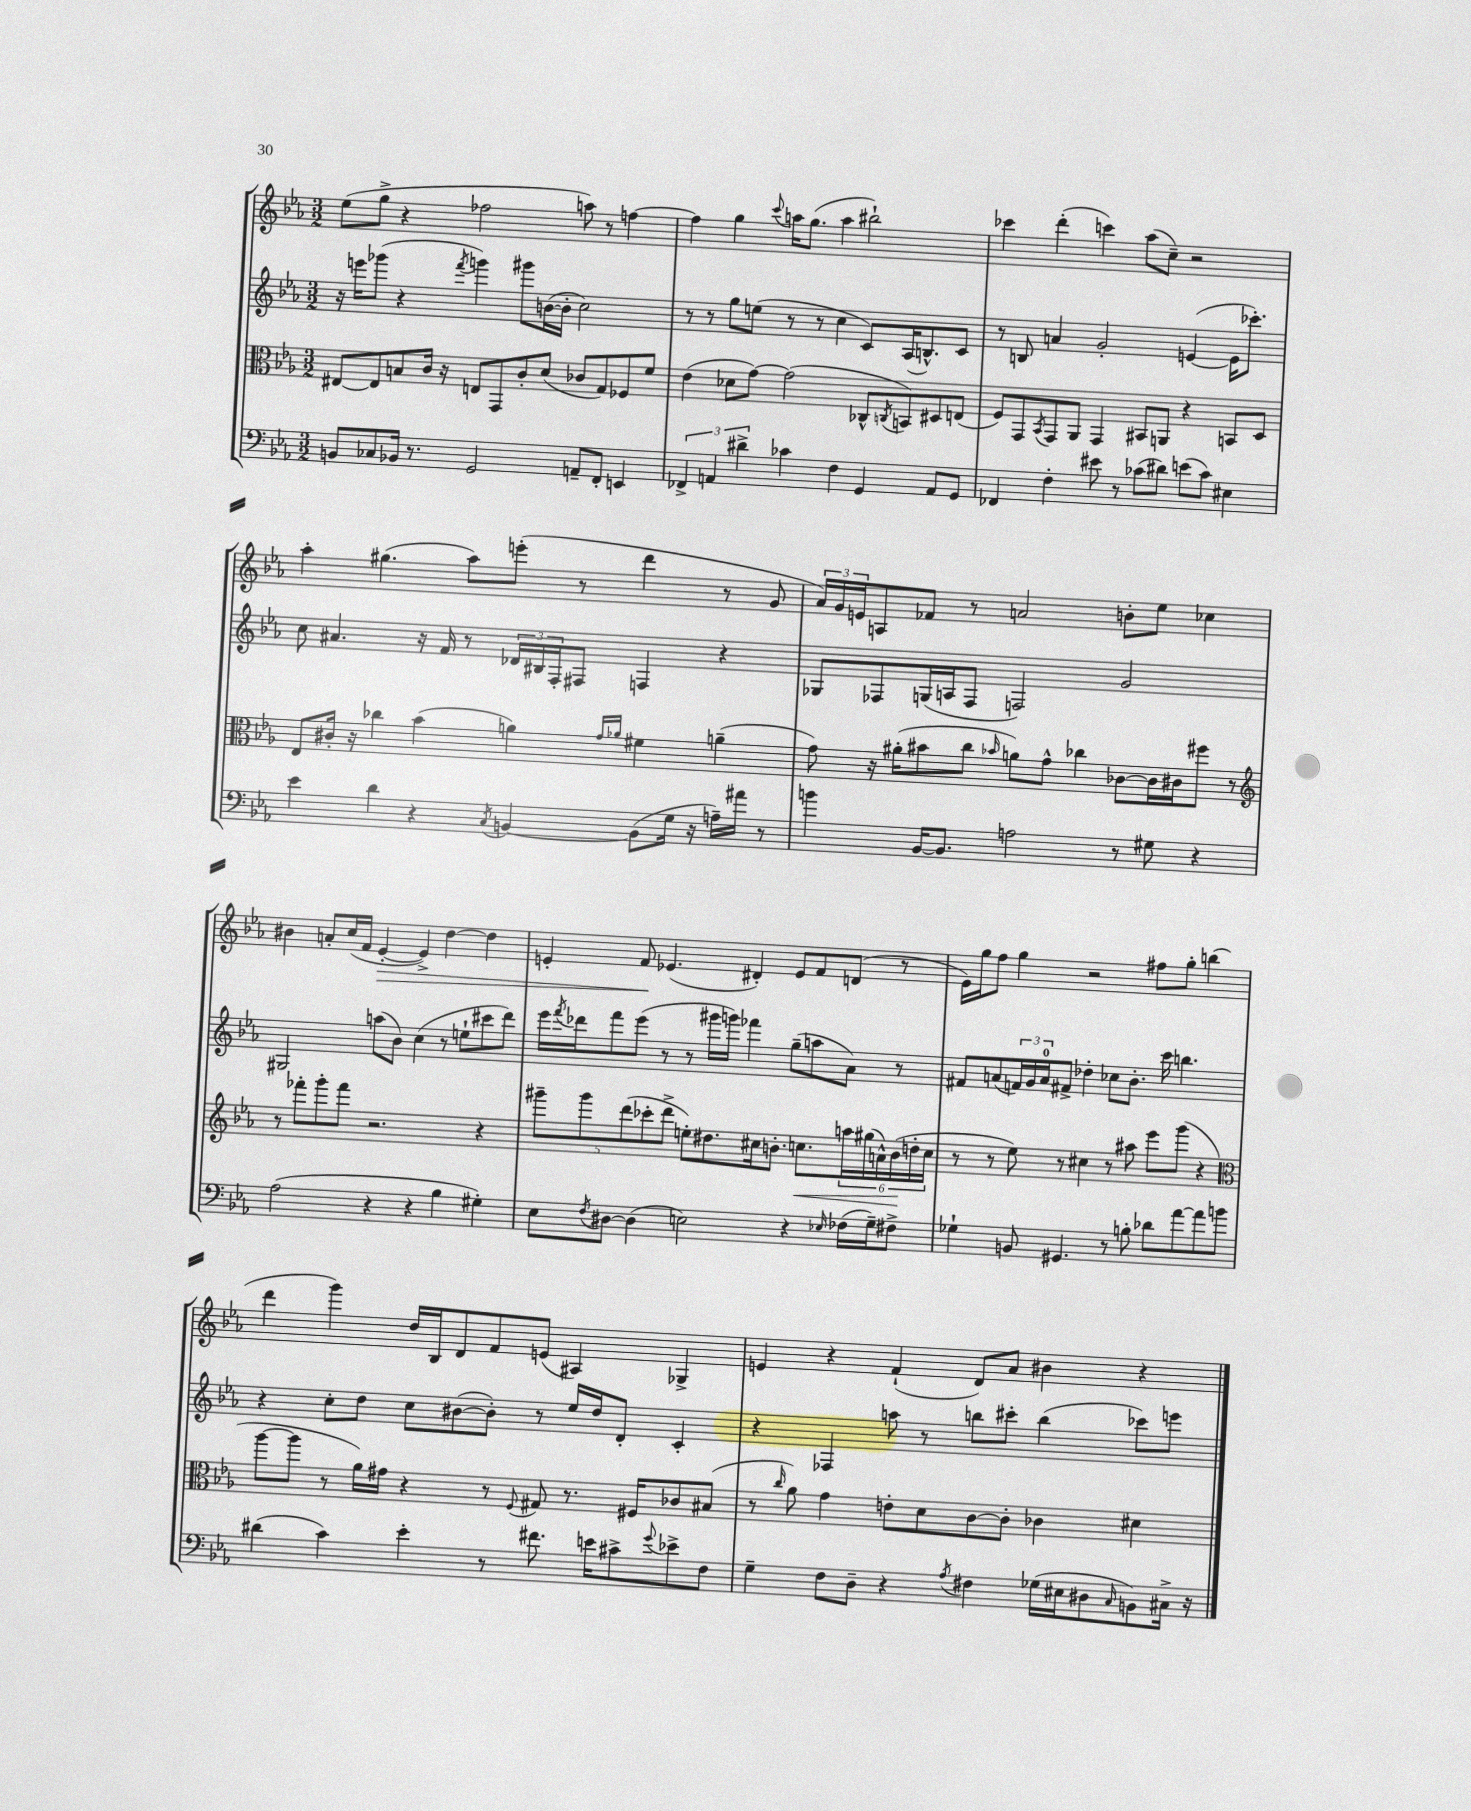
<<
\new StaffGroup <<
\new Staff = "s0" {
    \clef treble \key ees \major \numericTimeSignature \time 3/2
    ees''8( g''8-> r4 fes''2 a''8) r8 f''4~ |
    f''4 g''4 \appoggiatura { c'''8 } a''16 g''8.( a''4 bis''2-!) |
    ces'''4 d'''4-.( c'''4) aes''8( c''8--) r2 |
    aes''4-. gis''4.( aes''8) e'''8-.( r8 d'''4 r8 g'8 |
    \tuplet 3/2 { aes'16) g'16 e'16 } a8 fes'8 r8 a'2 b'8-. ees''8 ces''4 |
    bis'4 a'8-. c''16( f'16 ees'4~-.\> ees'4->) d''4~ d''4 |
    e'4-. f'8\! ees'4.( dis'4-.) ees'8 f'8 d'8( r8 |
    ees'16) g''16 f''8 g''4 r2 fis''8 g''8-. b''4( |
    d'''4 g'''4) d''16 bes16 d'8 f'8 e'8( ais4) ges4-> |
    e'4 r4 f'4-!( d'8) aes'8 bis'4 r4 \bar "|." |
}
\new Staff = "s1" {
    \clef treble \key ees \major \numericTimeSignature \time 3/2
    r16 e'''16 ges'''8( r4 \acciaccatura { f'''8 } g'''4) gis'''8 b'16~( b'16-. c''2) |
    r8 r8 g''8 e''8( r8 r8 c''4 c'8) aes16( b8.-^) c'8 |
    r8 b8 a'4 g'2-. e'4~( e'16 ces'''8.-.) |
    c''8 ais'4. r16 f'16 r8 \tuplet 3/2 { des'16 bis16 f16-. } fis8 f4 r4 |
    ges8 fes8 g16( a16 fes8 f2) g'2 |
    gis2 a''8( bes'8) c''4( r8 e''8-! cis'''8 d'''8) |
    ees'''16 \acciaccatura { f'''8 } des'''16 f'''8 ees'''8( r8 r8 gis'''16 g'''16) fes'''4 g''8--( a''8 aes'8) r8 |
    fis'8 a'8( \tuplet 3/2 { f'16) g'16 a'16-0 } fis'8-> des''4-. ces''8 bes'8.-. c'''16 b''4. |
    r4 c''8-. d''8 c''8 bis'8~( bis'8-.) r8 ees''16 d''16 d'8-. c'4-. |
    r4 fes4 a''8 r8 b''8 cis'''8-. b''4( ces'''8) e'''8 \bar "|." |
}
\new Staff = "s2" {
    \clef alto \key ees \major \numericTimeSignature \time 3/2
    eis8~ eis8 b8 c'16 r16 e8 g,8 c'8-. d'8( ces'8 g8) fes8 f'8 |
    ees'4( des'8 g'8~) g'2( ces8-^ \acciaccatura { c8 } b,8) dis8 e8( |
    f8) g,8 \acciaccatura { bes,8 } g,8 aes,8 g,4 bis,8 a,8 r4 b,8 d8 |
    ees8 cis'16-. r16 ces''4 bes'4( a'4) \grace { g'16 aes'16 } fis'4 a'4--( |
    g'8) r16 ais'16-.( bis'8 c''8 \grace { bes'16 } a'8) g'8-^ ces''4 ces'8~ ces'16 cis'16 fis''8 r8 |
    \clef treble r8 fes'''8-. g'''8-. fes'''8 r2. r4 |
    \tuplet 5/4 { gis'''8-- gis'''8 d'''8( ces'''8-. d'''8-> } e''8-.) dis''8. cis''16 b'8.-. c''8.\< \tuplet 6/4 { a''16 gis''16( a'16-^) b'16\!( d''16-. c''16 } |
    r8 r8 ees''8) r8 cis''4 r8 ais''8 ees'''8 g'''8( r4 |
    \clef alto aes''8~ aes''8 r8 aes'16) gis'16 r4 r8 \appoggiatura { f8 } gis8 r8. fis16 ces'8 bis8( |
    r8 \grace { c''16 } aes'8) g'4 e'8-. d'8 c'8~ c'8-. ces'4 dis'4 \bar "|." |
}
\new Staff = "s3" {
    \clef bass \key ees \major \numericTimeSignature \time 3/2
    b,8 ces8 bes,16 r8. g,2 a,8-- f,8-. e,4 |
    \tuplet 3/2 { fes,4-> a,4 dis'4-> } ces'4 f4 g,4 a,8 g,8 |
    fes,4 f4-. eis'8 r8 ces'8( dis'8) e'8( ces'8) eis4 |
    ees'4 d'4 r4 \acciaccatura { c8 } b,4~ b,8( g16 r16 a16--) ais'16 r8 |
    b'4 bes,16~ bes,8. a2 r8 gis8 r4 |
    aes2( r4 r4 bes4 gis4-.) |
    ees8 \acciaccatura { f8 } dis8~ dis4( e2) r4 \grace { ees16 } fes16( g16--) fis8-> |
    ges4-! b,8 gis,4. r8 b8-. des'8 aes'8~ aes'8 b'8 |
    dis'4( c'4) ees'4-. r8 fis'8. e'16 cis'8-> \appoggiatura { g'8 } ees'8-> f8 |
    g4-- f8 d8-- r4 \acciaccatura { aes8 } fis4 ges16( eis16 dis8 \grace { c16 } b,8) cis16-> r16 \bar "|." |
}
>>
>>
\layout { \context { \Score \remove "Bar_number_engraver" } }
